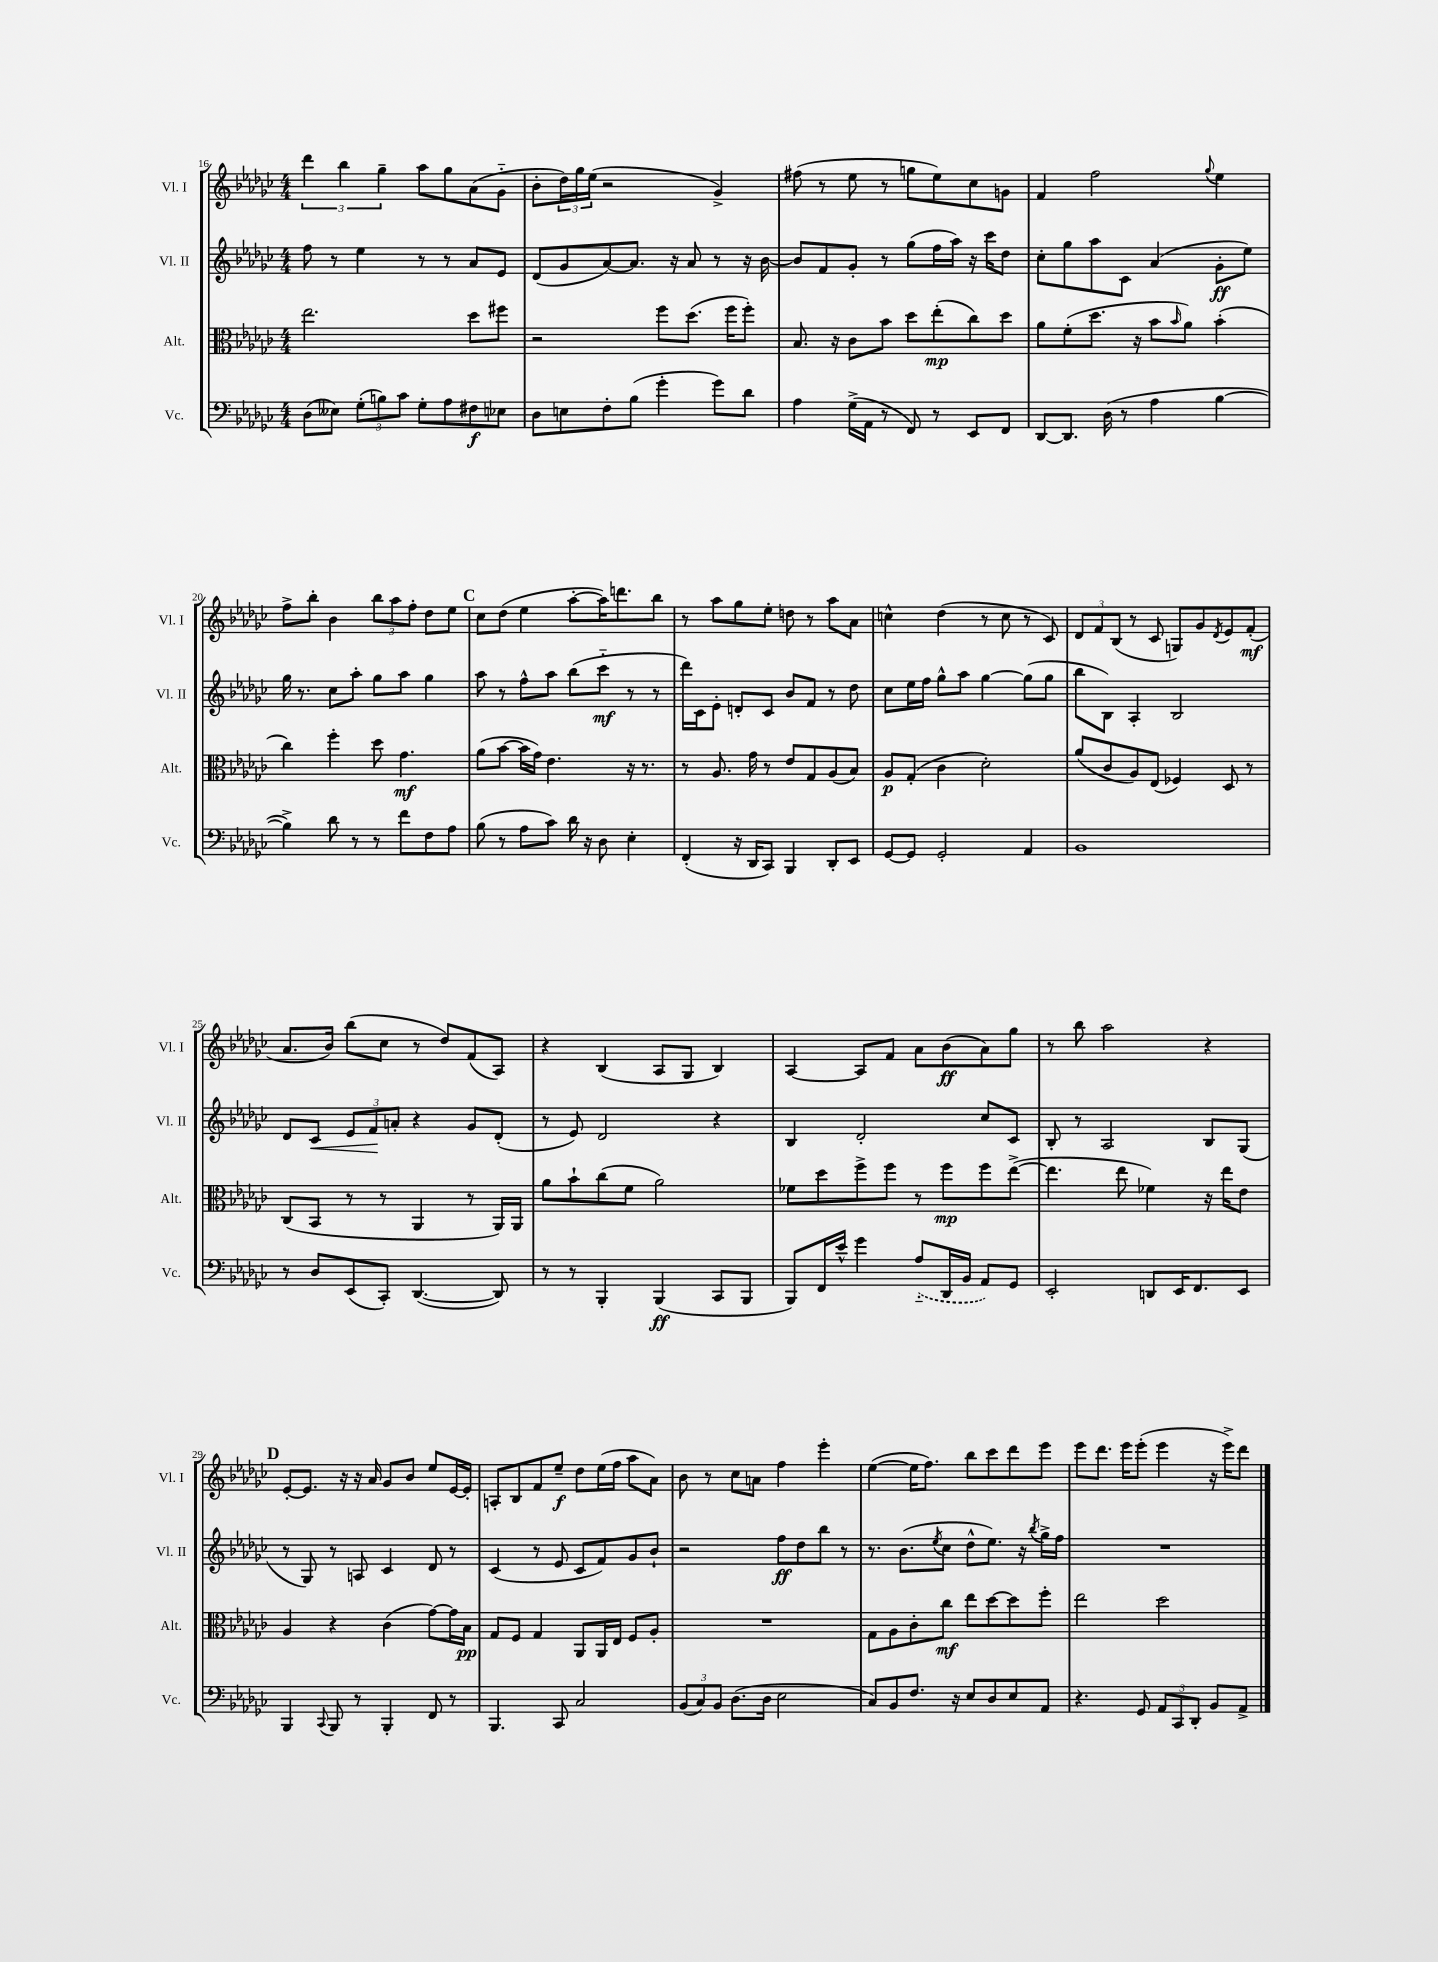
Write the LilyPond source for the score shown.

<<
\new StaffGroup <<
\new Staff = "s0" \with { instrumentName = "Vl. I" shortInstrumentName = "Vl. I" } {
    \clef treble \key ges \major \numericTimeSignature \time 4/4
    \tuplet 3/2 { des'''4 bes''4 ges''4-- } aes''8 ges''8 aes'8( ges'8-_ |
    bes'8-. \tuplet 3/2 { des''16) ges''16 ees''16( } r2 ges'4->) |
    fis''8( r8 ees''8 r8 g''8 ees''8) ces''8 g'8 |
    f'4 f''2 \appoggiatura { ges''8 } ees''4 |
    f''8-> bes''8-. bes'4 \tuplet 3/2 { bes''8 aes''8 f''8-. } des''8 ees''8 |
    \mark \markup { \bold "C" } ces''8 des''8( ees''4 aes''8~-. aes''16) d'''8. bes''8 |
    r8 aes''8 ges''8 ees''8-. d''8 r8 aes''8 aes'8 |
    c''4-^ des''4( r8 c''8 r8 ces'8) |
    \tuplet 3/2 { des'8 f'8 bes8( } r8 ces'8 g8) ges'8 \acciaccatura { des'8 } ees'8 f'8-.\mf( |
    aes'8. bes'16) bes''8( ces''8 r8 des''8) f'8( aes8) |
    r4 bes4( aes8 ges8 bes4) |
    aes4~ aes8 f'8 aes'8 bes'8\ff( aes'8) ges''8 |
    r8 bes''8 aes''2 r4 |
    \mark \markup { \bold "D" } ees'8~-. ees'8. r16 r16 aes'16 ges'8 bes'8 ees''8 ees'16~ ees'16-. |
    a8-. bes8 f'8 ees''8--\f des''8 ees''16( f''16 aes''8 aes'8) |
    bes'8 r8 ces''8 a'8 f''4 ees'''4-. |
    ees''4~( ees''16 f''8.) bes''8 ces'''8 des'''8 ees'''8 |
    ees'''8 des'''8. ees'''16 ees'''8-.( ees'''4 r16 ees'''16->) des'''8 \bar "|." |
}
\new Staff = "s1" \with { instrumentName = "Vl. II" shortInstrumentName = "Vl. II" } {
    \clef treble \key ges \major \numericTimeSignature \time 4/4
    f''8 r8 ees''4 r8 r8 aes'8 ees'8 |
    des'8( ges'8 aes'8~) aes'8. r16 aes'8 r8 r16 bes'16~ |
    bes'8 f'8 ges'8-. r8 ges''8( f''16 aes''16) r16 ces'''16 des''8 |
    ces''8-. ges''8 aes''8 ces'8 aes'4( ges'8-.\ff ees''8) |
    ges''16 r8. ces''8 aes''8-. ges''8 aes''8 ges''4 |
    \mark \markup { \bold "C" } aes''8 r8 f''8-^ aes''8 bes''8( ces'''8-_\mf r8 r8 |
    des'''16) ces'16 ees'8-. d'8-. ces'8 bes'8 f'8 r8 des''8 |
    ces''8 ees''16 f''16 ges''8-^ aes''8 ges''4~ ges''8( ges''8 |
    bes''8 bes8) aes4-. bes2 |
    des'8 ces'8\< \tuplet 3/2 { ees'8 f'8\! a'8-. } r4 ges'8 des'8-.( |
    r8 ees'8) des'2 r4 |
    bes4 des'2-. ces''8 ces'8 |
    bes8-. r8 aes2 bes8 ges8( |
    \mark \markup { \bold "D" } r8 ges8) r8 a8 ces'4 des'8 r8 |
    ces'4( r8 ees'8 ces'8 f'8) ges'8 bes'8-! |
    r2 f''8\ff des''8 bes''8 r8 |
    r8. bes'8.( \acciaccatura { ees''8 } ces''8 des''8-^ ees''8.) r16 \acciaccatura { bes''8 } ges''16-> f''16 |
    R1 \bar "|." |
}
\new Staff = "s2" \with { instrumentName = "Alt." shortInstrumentName = "Alt." } {
    \clef alto \key ges \major \numericTimeSignature \time 4/4
    ees''2. des''8 fis''8 |
    r2 f''8 des''8.( f''16 f''8-.) |
    bes8. r16 ces'8 bes'8 des''8 ees''8-.\mp( ces''8) des''8 |
    aes'8 f'8-.( des''8. r16 bes'8 \grace { bes'16 } aes'8) bes'4-.( |
    ces''4) f''4-. des''8 ges'4.\mf |
    \mark \markup { \bold "C" } aes'8( bes'8~ bes'16 ges'16) ees'4. r16 r8. |
    r8 aes8. ges'16 r8 ees'8 ges8 aes8( bes8) |
    aes8\p ges8-.( ces'4 des'2-.) |
    aes'8( ces'8 aes8) ees8( fes4) des8 r8 |
    ces8( bes,8 r8 r8 aes,4 r8 aes,16) aes,16 |
    aes'8 bes'8-! ces''8( f'8 aes'2) |
    fes'8 des''8 f''8-> f''8 r8 f''8\mp f''8 ees''8~->( |
    ees''4. ees''8 fes'4) r16 ees''16 ees'8 |
    \mark \markup { \bold "D" } aes4 r4 ces'4( ges'8~) ges'16 bes16\pp |
    ges8 f8 ges4 aes,8 aes,16 ees16 f8 aes8-. |
    R1 |
    ges8 aes8 ces'8-. ces''8\mf ees''8 des''8~ des''8 f''8-. |
    ees''2 des''2 \bar "|." |
}
\new Staff = "s3" \with { instrumentName = "Vc." shortInstrumentName = "Vc." } {
    \clef bass \key ges \major \numericTimeSignature \time 4/4
    des8( eeses8) \tuplet 3/2 { ges8-.( b8) ces'8 } ges8-. aes8 fis8\f ees8 |
    des8 e8 f8-. bes8( ges'4-. ges'8) des'8 |
    aes4 ges16->( aes,16 r8 f,8) r8 ees,8 f,8 |
    des,8~ des,8. des16( r8 aes4 bes4~ |
    bes4->) des'8 r8 r8 f'8 f8 aes8 |
    \mark \markup { \bold "C" } bes8( r8 aes8 ces'8) des'16 r16 des8 ees4-. |
    f,4-.( r16 des,16 ces,8) bes,,4 des,8-. ees,8 |
    ges,8~ ges,8 ges,2-. aes,4 |
    bes,1 |
    r8 des8 ees,8( ces,8-.) des,4.~( des,8) |
    r8 r8 bes,,4-. bes,,4\ff( ces,8 bes,,8 |
    bes,,8) f,16 ees'16-^ ges'4 \once \slurDashed aes8-_( des,16 bes,16 aes,8) ges,8 |
    ees,2-. d,8 ees,16 f,8. ees,8 |
    \mark \markup { \bold "D" } bes,,4 \appoggiatura { ces,8 } bes,,8 r8 bes,,4-. f,8 r8 |
    bes,,4. ces,8 ces2 |
    \tuplet 3/2 { bes,8( ces8) bes,8 } des8.( des16 ees2 |
    ces8) bes,8 f8. r16 ees8 des8 ees8 aes,8 |
    r4. ges,8 \tuplet 3/2 { aes,8 ces,8 des,8-. } bes,8 aes,8-> \bar "|." |
}
>>
>>
\layout { \context { \Score currentBarNumber = #16 } }
